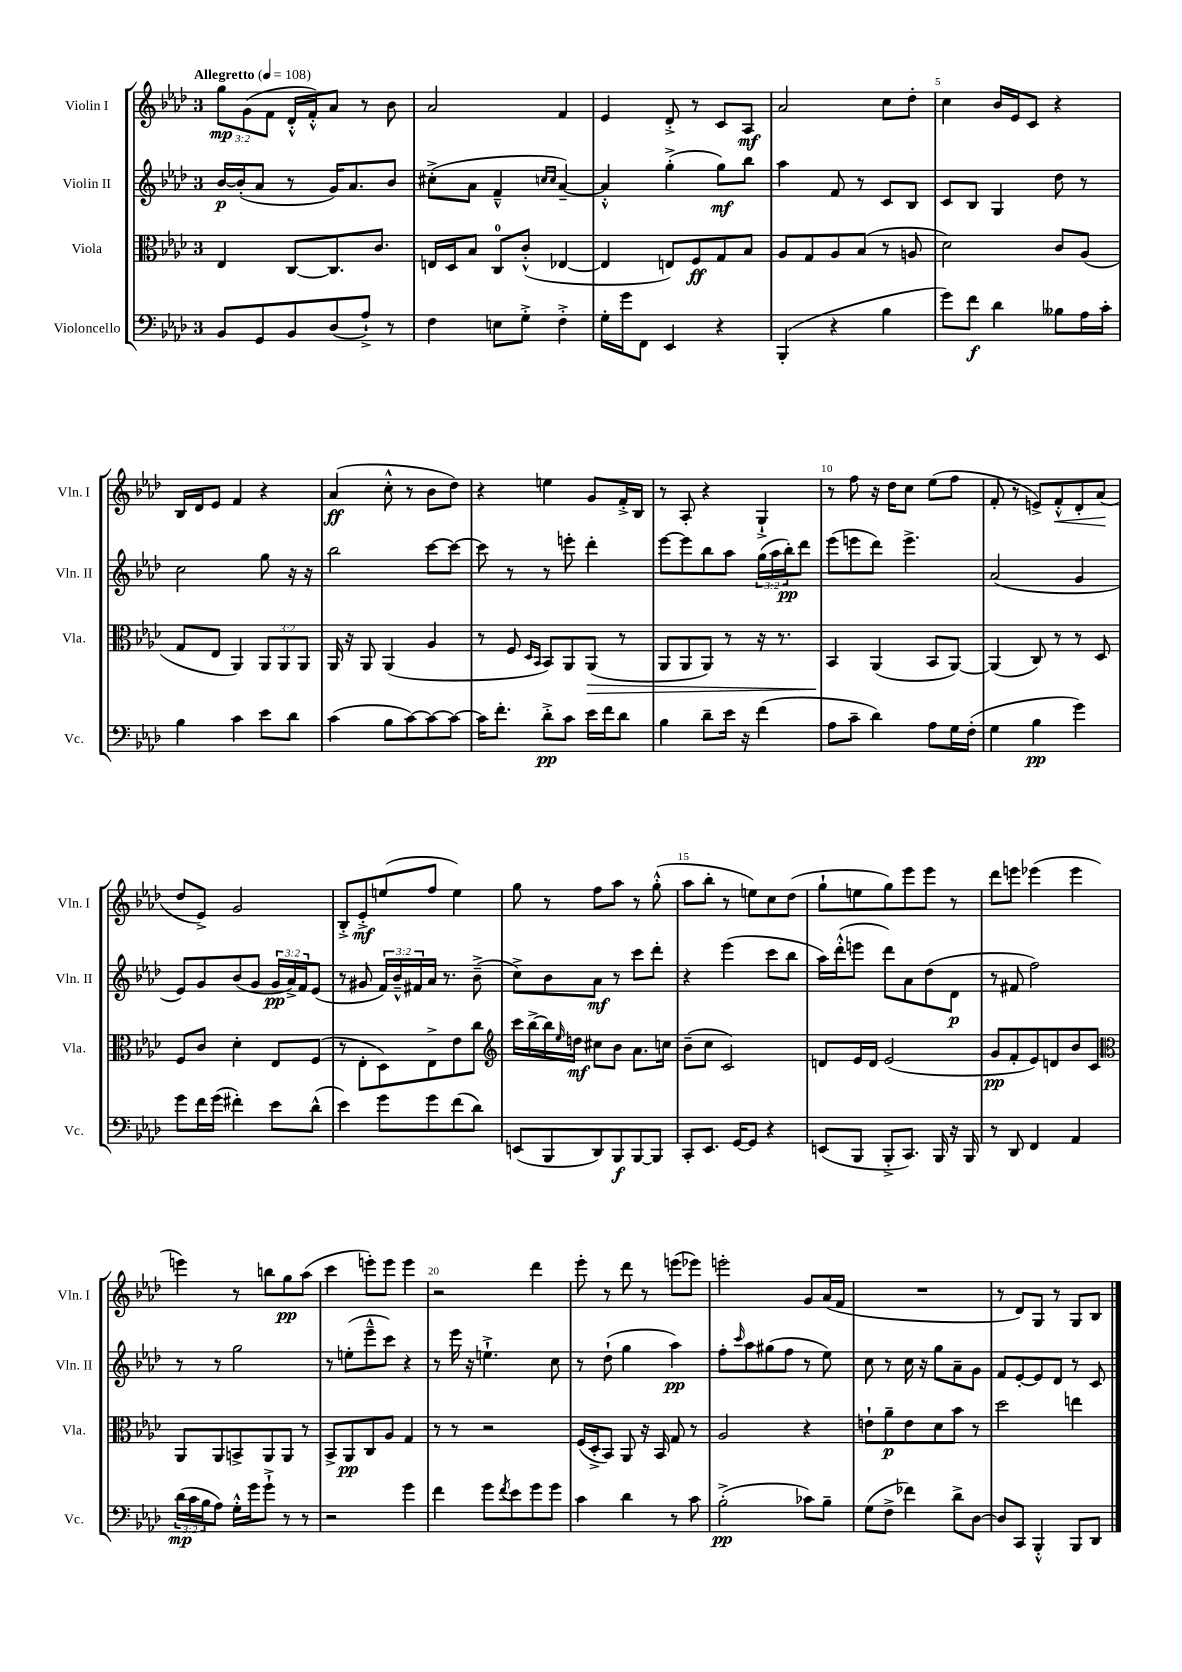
<<
\new StaffGroup <<
\new Staff = "s0" \with { instrumentName = "Violin I" shortInstrumentName = "Vln. I" } {
    \clef treble \key aes \major \once \override Staff.TimeSignature.style = #'single-digit \time 3/4 \override Staff.TupletNumber.text = #tuplet-number::calc-fraction-text \tempo "Allegretto" 4 = 108
    \tuplet 3/2 { g''8\mp g'8( f'8 } des'16-.-^ f'16-.-^) aes'8 r8 bes'8 |
    aes'2 f'4 |
    ees'4 des'8-.-> r8 c'8 aes8\mf |
    aes'2 c''8 des''8-. |
    c''4 bes'16 ees'16 c'8 r4 |
    bes16 des'16 ees'8 f'4 r4 |
    aes'4\ff( c''8-.-^ r8 bes'8 des''8) |
    r4 e''4 g'8 f'16-.-> bes16 |
    r8 aes8-. r4 g4-!-> |
    r8 f''8 r16 des''16 c''8 ees''8( f''8 |
    f'8-. r8 e'8->) f'8-.-^\< des'8-. aes'8\!( |
    des''8 ees'8->) g'2 |
    bes8-.-> ees'8-.->\mf e''8( f''8 e''4) |
    g''8 r8 f''8 aes''8 r8 g''8-.-^( |
    aes''8 bes''8-. r8 e''8) c''8 des''8( |
    g''8-! e''8 g''8) ees'''8 ees'''8 r8 |
    des'''8 e'''8 ees'''4( ees'''4 |
    e'''4) r8 b''8 g''8\pp aes''8( |
    c'''4 e'''8-.) e'''8 e'''4 |
    r2 des'''4 |
    ees'''8-. r8 des'''8 r8 e'''8( ees'''8) |
    e'''2-. g'8 aes'16( f'16 |
    R2. |
    r8 des'8) g8 r8 g8 bes8 \bar "|." |
}
\new Staff = "s1" \with { instrumentName = "Violin II" shortInstrumentName = "Vln. II" } {
    \clef treble \key aes \major \once \override Staff.TimeSignature.style = #'single-digit \time 3/4 \override Staff.TupletNumber.text = #tuplet-number::calc-fraction-text
    bes'16~\p bes'16-.( aes'8 r8 g'16) aes'8. bes'8 |
    cis''8-.->( aes'8 f'4---^ \grace { c''16 c''16 } aes'4~--) |
    aes'4-.-^ g''4-.->( g''8\mf) bes''8 |
    aes''4 f'8 r8 c'8 bes8 |
    c'8 bes8 g4 des''8 r8 |
    c''2 g''8 r16 r16 |
    bes''2 c'''8~ c'''8~ |
    c'''8 r8 r8 e'''8-. des'''4-. |
    ees'''8~ ees'''8 bes''8 aes''8 \tuplet 3/2 { g''16( aes''16 bes''16-.\pp) } des'''8 |
    ees'''8( e'''8 des'''8) e'''4.-> |
    aes'2( g'4 |
    ees'8) g'8 bes'8( g'8 \tuplet 3/2 { g'16\pp aes'16->) f'16 } ees'8( |
    r8 gis'8 \tuplet 3/2 { f'16) bes'16---^ fis'16 } aes'16 r8. bes'8--->( |
    c''8->) bes'8 aes'8\mf r8 c'''8 des'''8-. |
    r4 ees'''4( c'''8 bes''8 |
    aes''16) des'''16-.-^( e'''8 des'''8) aes'8 des''8( des'8\p |
    r8 fis'8 f''2) |
    r8 r8 g''2 |
    r8 e''8-.( ees'''8---^ c'''8) r4 |
    r8 ees'''16 r16 e''4.-!-> c''8 |
    r8 des''8-!( g''4 aes''4\pp) |
    f''8-. \grace { c'''16 } aes''8 gis''8( f''8 r8 ees''8) |
    c''8 r8 c''16 r16 g''8 aes'8-- g'8 |
    f'8 ees'8~-. ees'8 des'8 r8 c'8 \bar "|." |
}
\new Staff = "s2" \with { instrumentName = "Viola" shortInstrumentName = "Vla." } {
    \clef alto \key aes \major \once \override Staff.TimeSignature.style = #'single-digit \time 3/4 \override Staff.TupletNumber.text = #tuplet-number::calc-fraction-text
    ees4 c8~ c8. c'8. |
    e16 des16 bes8 c8-0 c'8-.-^( ees4~ |
    ees4 e8) f8\ff g8 bes8 |
    aes8 g8 aes8 bes8( r8 a8 |
    des'2) c'8 aes8( |
    g8 ees8 aes,4) \tuplet 3/2 { aes,8 aes,8 aes,8 } |
    aes,16 r16 aes,8 aes,4( aes4 |
    r8 f8 \grace { des16 bes,16 } bes,8) aes,8 aes,8\>( r8 |
    aes,8 aes,8 aes,8) r8 r16 r8. |
    bes,4\! aes,4( bes,8 aes,8~) |
    aes,4( c8) r8 r8 des8 |
    f8 c'8 des'4-. ees8 f8( |
    r8 ees8-. des8) ees8-> ees'8 c''8 |
    \clef treble c'''16 bes''16~-> bes''16 \grace { ees''16 } d''16\mf cis''8 bes'8 aes'8. c''16 |
    bes'8--( c''8 c'2) |
    d'8 ees'16 d'16 ees'2( |
    g'8\pp f'8-. ees'8) d'8 bes'8 c'8 |
    \clef alto aes,8 aes,8 b,8-> aes,8 aes,8 r8 |
    bes,8-> aes,8\pp c8 aes8 g4 |
    r8 r8 r2 |
    f16( des16-.-> bes,8) aes,8 r16 bes,16 g8 r8 |
    aes2 r4 |
    e'8-! aes'8--\p e'8 des'8 bes'8 r8 |
    des''2 e''4 \bar "|." |
}
\new Staff = "s3" \with { instrumentName = "Violoncello" shortInstrumentName = "Vc." } {
    \clef bass \key aes \major \once \override Staff.TimeSignature.style = #'single-digit \time 3/4 \override Staff.TupletNumber.text = #tuplet-number::calc-fraction-text
    bes,8 g,8 bes,8 des8( aes8-!->) r8 |
    f4 e8 g8-.-> f4-.-> |
    g16-. g'16 f,8 ees,4 r4 |
    bes,,4-.( r4 bes4 |
    g'8) f'8\f des'4 beses8 aes16 c'16-. |
    bes4 c'4 ees'8 des'8 |
    c'4( bes8 c'8~) c'8~ c'8~ |
    c'16 f'8.-. des'8-.->\pp c'8 ees'16 f'16 des'8 |
    bes4 des'8-- ees'16 r16 f'4( |
    aes8 c'8-- des'4) aes8 g16 f16-.( |
    g4 bes4\pp g'4) |
    g'8 f'16 g'16( fis'4-.) ees'8 des'8-^( |
    ees'4) g'8 g'8 f'8( des'8) |
    e,8( bes,,8 des,8) bes,,8\f bes,,8~ bes,,8 |
    c,8-. ees,8. g,16~ g,8 r4 |
    e,8( bes,,8 bes,,8-.-> c,8.) bes,,16 r16 bes,,16 |
    r8 des,8 f,4 aes,4 |
    \tuplet 3/2 { des'16\mp( c'16 bes16 } aes8) g16-.-^ g'16 g'8-!-> r8 r8 |
    r2 g'4 |
    f'4 g'8 \acciaccatura { f'8 } ees'8 g'8 g'8 |
    c'4 des'4 r8 c'8 |
    bes2-.->\pp( ces'8) bes8-- |
    g8( f8-> fes'4) des'8-> des8~ |
    des8 c,8 bes,,4-.-^ bes,,8 des,8 \bar "|." |
}
>>
>>
\layout { \context { \Score \override BarNumber.break-visibility = ##(#f #t #t) barNumberVisibility = #(every-nth-bar-number-visible 5) } }
